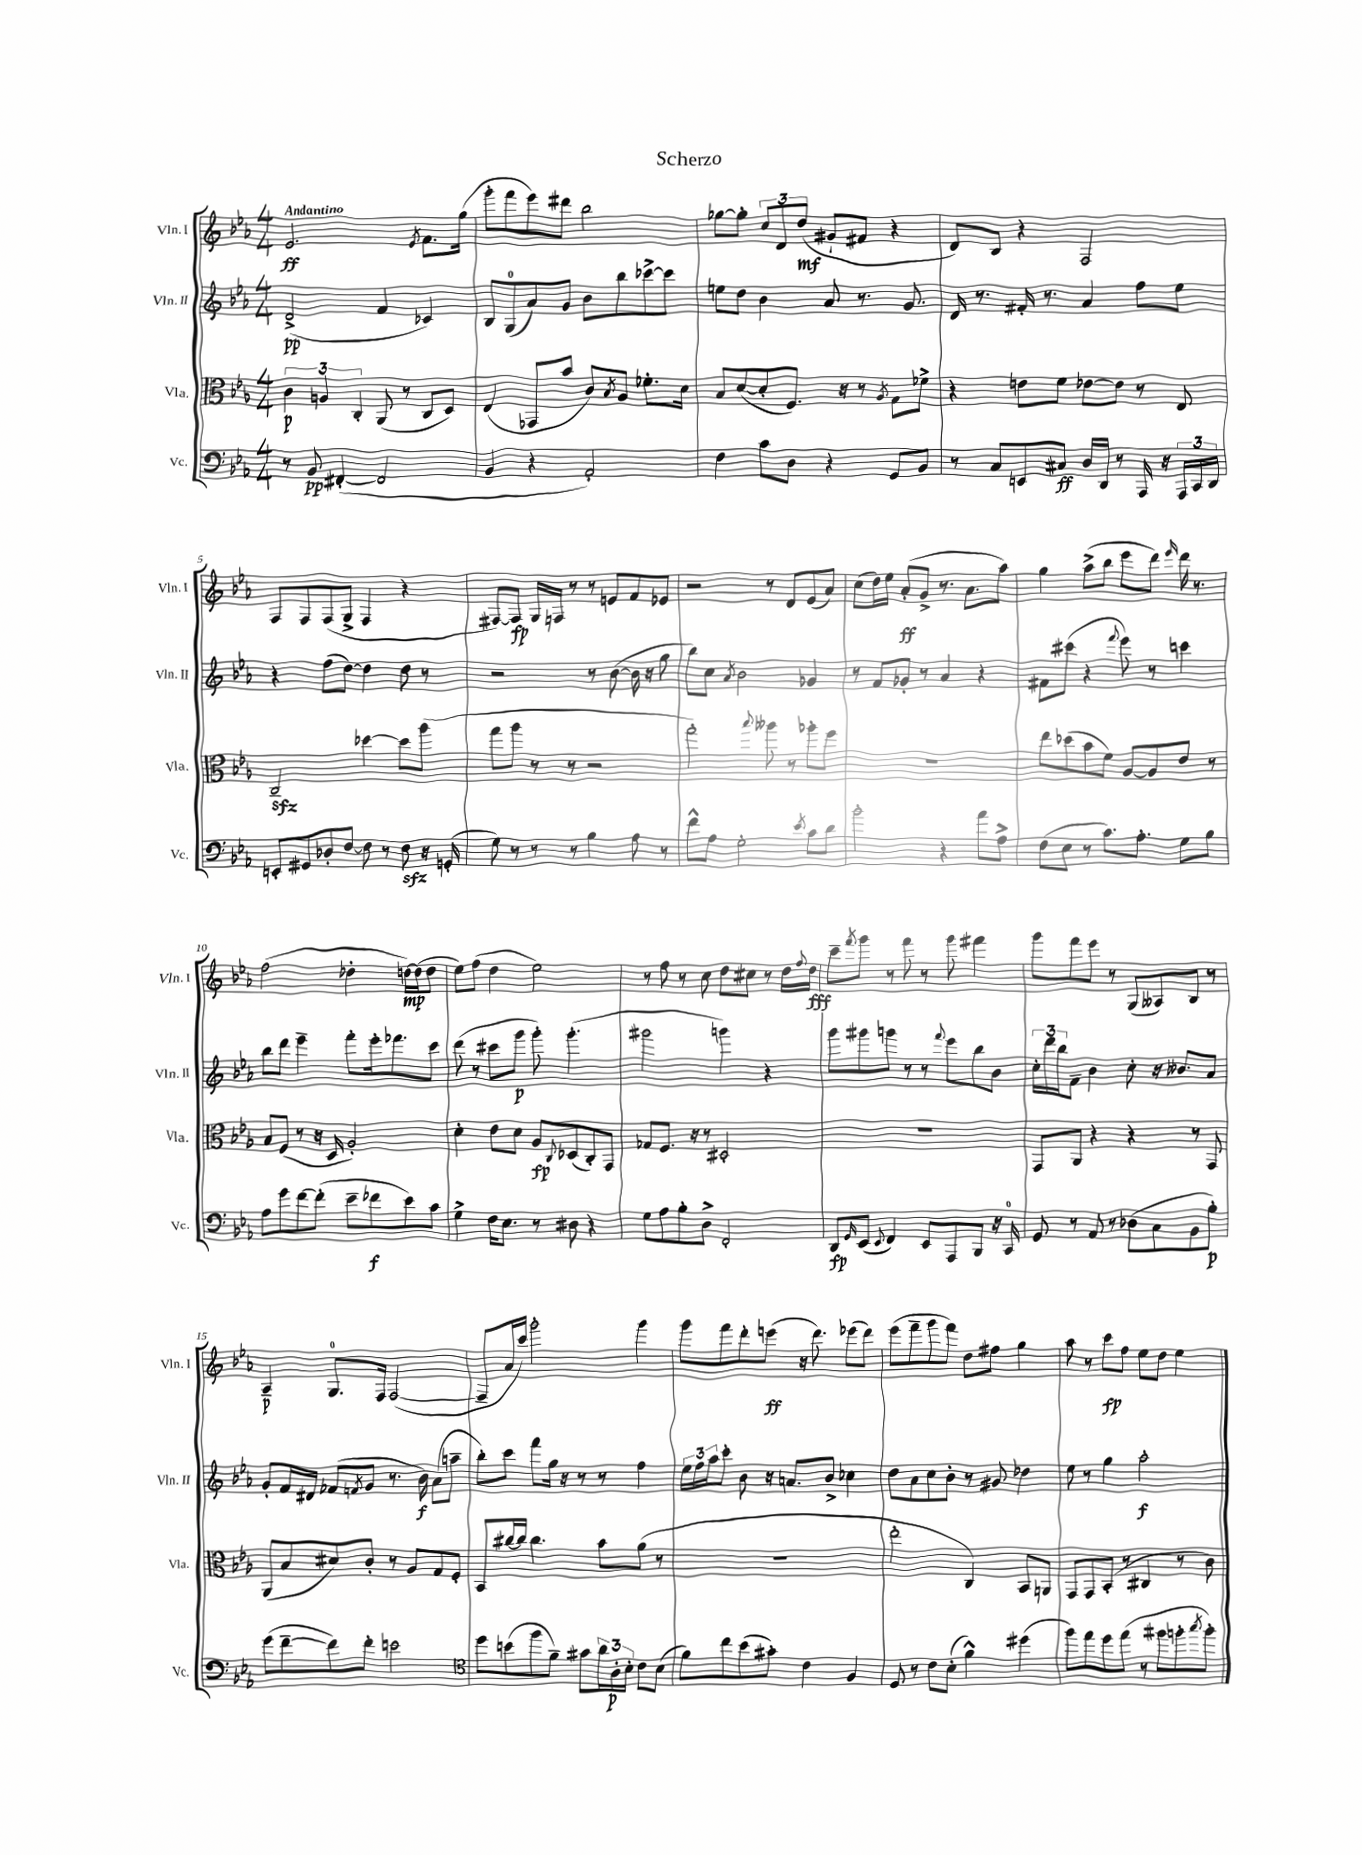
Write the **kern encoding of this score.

**kern	**dynam	**kern	**dynam	**kern	**dynam	**kern	**dynam
*part4	*part4	*part3	*part3	*part2	*part2	*part1	*part1
*staff4	*staff4	*staff3	*staff3	*staff2	*staff2	*staff1	*staff1
*I"Vc.	*	*I"Vla.	*	*I"Vln. II	*	*I"Vln. I	*
*I'Vc.	*	*I'Vla.	*	*I'Vln. II	*	*I'Vln. I	*
*clefF4	*	*clefC3	*	*clefG2	*	*clefG2	*
*k[b-e-a-]	*	*k[b-e-a-]	*	*k[b-e-a-]	*	*k[b-e-a-]	*
*M4/4	*	*M4/4	*	*M4/4	*	*M4/4	*
=1	=1	=1	=1	=1	=1	=1	=1
!	!	!	!	!	!	!LO:TX:a:B:t=Andantino	!
8r	.	6c\	p	(2d^/	pp	2.e-/	ff
8BB-/	pp	.	.	.	.	.	.
.	.	6An/	.	.	.	.	.
([4FF#X'/	.	.	.	.	.	.	.
.	.	6C'/	.	.	.	.	.
2FF#/]	.	(8AA-/	.	4f/	.	.	.
.	.	8r	.	.	.	.	.
.	.	.	.	.	.	8qe-/	.
.	.	8C/L	.	4c-X/)	.	8.f\L	.
.	.	8D/J)	.	.	.	.	.
.	.	.	.	.	.	(16gg\Jk	.
=2	=2	=2	=2	=2	=2	=2	=2
4BB-/	.	(4E-/	.	8B-/L	.	8ggg'\L	.
.	.	.	.	(8G/	.	8fff\	.
4r	.	8GG-X/L	.	8a-/)	.	8eee-\)	.
.	.	8b-/J	.	8g/J	.	8ddd#X\J	.
2AA-'/)	.	8c/L)	.	8b-\L	.	2bb-\	.
.	.	8qB-/	.	.	.	.	.
.	.	8A-/J	.	8bb-\	.	.	.
.	.	8.f-X'\L	.	[8ccc-X^\	.	.	.
.	.	.	.	8ccc-\J]	.	.	.
.	.	16d\Jk	.	.	.	.	.
=3	=3	=3	=3	=3	=3	=3	=3
4F\	.	8B-/L	.	8een\L	.	[8gg-X\L	.
.	.	([8d/	.	8dd\J	.	8gg-'\J]	.
8c\L	.	8d'/]	.	4b-\	.	12cc/L	.
.	.	.	.	.	.	12d/	.
8D\J	.	8.F/J)	.	.	.	.	.
.	.	.	.	.	.	(12dd/J	mf
4r	.	.	.	8a-/	.	8g#X`/L	.
.	.	16r	.	.	.	.	.
.	.	8r	.	8.r	.	8f#X/J	.
.	.	8qA-/	.	.	.	.	.
8GG/L	.	8G\L	.	.	.	4r	.
.	.	.	.	8.g/	.	.	.
8BB-/J	.	8f-X^\J	.	.	.	.	.
=4	=4	=4	=4	=4	=4	=4	=4
8r	.	4r	.	16d/	.	8d/L)	.
.	.	.	.	8.r	.	.	.
8C/L	.	.	.	.	.	8B-/J	.
8EEn/	.	8en\L	.	16f#X'/	.	4r	.
.	.	.	.	8.r	.	.	.
8C#X/J	ff	8f\J	.	.	.	.	.
16D/LL	.	[8e-X\L	.	4a-/	.	2F/	.
16DD/JJ	.	.	.	.	.	.	.
8r	.	8e-\J]	.	.	.	.	.
16AAA-/	.	8r	.	8ff\L	.	.	.
16r	.	.	.	.	.	.	.
24AAA-/LL	.	8E-/	.	8ee-\J	.	.	.
24CC/	.	.	.	.	.	.	.
24DD/JJ	.	.	.	.	.	.	.
!!LO:LB:g=z
=5	=5	=5	=5	=5	=5	=5	=5
8EEn'/L	.	2Czz~/	.	4r	.	8F/L	.
8GG#X/	.	.	.	.	.	8F/	.
8D-X'/	.	.	.	(8ff\L	.	(8F/	.
[8F/J	.	.	.	[8dd\J)	.	8G^/J	.
8F\]	.	[4dd-X\	.	4dd\]	.	4F/	.
8r	.	.	.	.	.	.	.
8Fzz\	.	8dd-\L]	.	8dd\	.	4r	.
16r	.	(8aa-\J	.	8r	.	.	.
(16GGn'/	.	.	.	.	.	.	.
=6	=6	=6	=6	=6	=6	=6	=6
8G\)	.	8gg\L	.	2r	.	[8F#X/L)	.
8r	.	8aa-\J	.	.	.	8F#/J]	fp
8r	.	8r	.	.	.	16G/LL	.
.	.	.	.	.	.	16Fn/JJ	.
8r	.	8r	.	.	.	8r	.
4B-\	.	2r	.	8r	.	8r	.
.	.	.	.	([8b-\	.	8en/L	.
8A-\	.	.	.	16b-\]	.	8f/	.
.	.	.	.	16r	.	.	.
8r	.	.	.	8gg\	.	8e-X/J	.
=7	=7	=7	=7	=7	=7	=7	=7
8f^^\L	.	2gg'\)	.	8bb-\L)	.	2r	.
8A-\J	.	.	.	8cc\J	.	.	.
.	.	.	.	8qa-/	.	.	.
2G'\	.	.	.	2b-\	.	.	.
.	.	8qqbb-/	.	.	.	.	.
.	.	8aa--X\	.	.	.	8r	.
.	.	8r	.	.	.	8d/L	.
8qe-/	.	.	.	.	.	.	.
8c\L	.	8aa-X'\L	.	4g-X/	.	(8e-/	.
8d\J	.	8ff\J	.	.	.	8a-/J)	.
=8	=8	=8	=8	=8	=8	=8	=8
2b-'\	.	1r	.	8r	.	(8cc\L	.
.	.	.	.	8f/L	.	16dd\L)	.
.	.	.	.	.	.	16ee-\JJ	.
.	.	.	.	8g-X'/J	.	(8a-'/L	ff
.	.	.	.	8r	.	8g^/J	.
4r	.	.	.	4a-/	.	8.r	.
.	.	.	.	.	.	8.a-\L	.
8a-\L	.	.	.	4r	.	.	.
8A-^\J	.	.	.	.	.	8aa-\J)	.
=9	=9	=9	=9	=9	=9	=9	=9
(8F\L	.	8ee-\L	.	8f#X\L	.	4gg\	.
8E-\J	.	(8dd-X\	.	(8ccc#X\J	.	.	.
8r	.	8b-\	.	4r	.	(8aa-^\L	.
8.c\L)	.	8f\J)	.	.	.	8bb-\J	.
.	.	.	.	8qqfff/	.	.	.
.	.	[8A-/L	.	8eee-\)	.	8eee-\L	.
8.A-'\J	.	.	.	.	.	.	.
.	.	8A-/]	.	8r	.	8ddd\J)	.
.	.	.	.	.	.	16qqeee-/	.
8G\L	.	8e-/J	.	4cccn\	.	16ddd\	.
.	.	.	.	.	.	8.r	.
8B-\J	.	8r	.	.	.	.	.
!!LO:LB:g=z
=10	=10	=10	=10	=10	=10	=10	=10
8A-\L	.	8B-/L	.	8bb-\L	.	(2ff\	.
8g\	.	(8F/J	.	8ddd\J	.	.	.
[8f\	.	8r	.	4eee-~\	.	.	.
(8f'\J]	.	16r	.	.	.	.	.
.	.	16D/	.	.	.	.	.
8e-~\L	.	2A-'/)	.	8fff'\L	.	4dd-X'\	.
8f-X\	f	.	.	16eee-'\k	.	.	.
.	.	.	.	8.fff-X\	.	.	.
8e-\)	.	.	.	.	.	[16ddn\LL)	mp
.	.	.	.	.	.	(16dd\J]	.
8c\J	.	.	.	8ccc\J	.	8dd\J	.
=11	=11	=11	=11	=11	=11	=11	=11
4G^\	.	4d'\	.	(8ddd\	.	8ee-\L)	.
.	.	.	.	8r	.	(8ff\J	.
16F\KL	.	8e-\L	.	8ccc#X\L	.	4dd\	.
8.E-\J	.	.	.	.	.	.	.
.	.	8d\J	.	8ggg\J	p	.	.
8r	.	8A-/L	fp	8ggg'\)	.	2ee-\)	.
.	.	8qqC/	.	.	.	.	.
8D#X\	.	(8D-X/	.	(4.ggg'\	.	.	.
4r	.	8C'/)	.	.	.	.	.
.	.	8GG/J	.	.	.	.	.
=12	=12	=12	=12	=12	=12	=12	=12
8G\L	.	8G-X/L	.	2ggg#X\	.	8r	.
8A-\	.	8.F/J	.	.	.	8ff\	.
8B-'\	.	.	.	.	.	8r	.
.	.	16r	.	.	.	.	.
8D^\J	.	8r	.	.	.	8cc\	.
2FF'/	.	2D#X'/	.	4gggn\)	.	8dd\L	.
.	.	.	.	.	.	8cc#X\J	.
.	.	.	.	4r	.	8r	.
.	.	.	.	.	.	16dd\LL	.
.	.	.	.	.	.	8qqff/	.
.	.	.	.	.	.	16dd\JJ	fff
=13	=13	=13	=13	=13	=13	=13	=13
8DD/L	fp	1r	.	8ggg\L	.	8ccc~\L	.
16qqGG/	.	.	.	.	.	8qfff/	.
(8EE-/J	.	.	.	8ggg#X\	.	8ggg\J	.
8qqEE-/	.	.	.	.	.	.	.
4FF/)	.	.	.	8gggn\J	.	8r	.
.	.	.	.	8r	.	8fff\	.
8EE-/L	.	.	.	8r	.	8r	.
.	.	.	.	8qqfff/	.	.	.
8AAA-/	.	.	.	8eee-\L	.	8ggg\	.
8BBB-/J	.	.	.	8bb-\	.	4fff#X\	.
16r	.	.	.	8b-\J	.	.	.
16CC/	.	.	.	.	.	.	.
=14	=14	=14	=14	=14	=14	=14	=14
8GG/	.	8GG/L	.	24cc'\LL	.	8ggg\L	.
.	.	.	.	24ddd\	.	.	.
.	.	.	.	24bb-\J	.	.	.
8r	.	8AA-/J	.	8f~\J	.	8fff\	.
8AA-/	.	4r	.	4b-\	.	8eee-\J	.
8r	.	.	.	.	.	8r	.
(8D-X\L	.	4r	.	8cc'\	.	(8G/L	.
8C\	.	.	.	16r	.	8A--X/)	.
.	.	.	.	8.b--X/L	.	.	.
8BB-\	.	8r	.	.	.	8B-/J	.
8B-'\J)	p	8GG/	.	8a-/J	.	8r	.
!!LO:LB:g=z
=15	=15	=15	=15	=15	=15	=15	=15
(8g\L	.	(8AA-/L	.	8g'/L	.	4A-~/	p
[8f~\	.	8B-/	.	16f/L	.	.	.
.	.	.	.	16d#X/JJ	.	.	.
8f\])	.	8d#X/)	.	(8f-X/L	.	8.G/L	.
.	.	.	.	8qfn/	.	.	.
8f'\J	.	8c'/J	.	8g/J	.	.	.
.	.	.	.	.	.	16F/Jk	.
2en\	.	8r	.	8.r	.	([2F/	.
.	.	8A-/L	.	.	.	.	.
.	.	.	.	16b-\)	f	.	.
.	.	8G/	.	(8a-\L	.	.	.
.	.	8F'/J	.	8aan~\J	.	.	.
=16	=16	=16	=16	=16	=16	=16	=16
*clefC4	*	*	*	*	*	*	*
8dd\L	.	8BB-/L	.	8bb-'\L)	.	8F~/L]	.
(8bn\	.	[16cc#X/L	.	8ccc\J	.	16a-/L	.
.	.	16cc#/JJ]	.	.	.	16ccc/JJ)	.
8ff\	.	4.cc#\	.	8fff\L	.	2ggg'\	.
8f~\J)	.	.	.	16gg\Jk	.	.	.
.	.	.	.	16r	.	.	.
8g#X\L	.	.	.	8r	.	.	.
24a-\L	.	8b-\L	.	8r	.	.	.
24A-'\	p	.	.	.	.	.	.
24B-'\JJ	.	.	.	.	.	.	.
8c\L	.	(8a-\J	.	4ff\	.	4ggg\	.
(8B-\J	.	8r	.	.	.	.	.
=17	=17	=17	=17	=17	=17	=17	=17
8f\L)	.	1r	.	24ee-\LL	.	8ggg\L	.
.	.	.	.	24ff\	.	.	.
.	.	.	.	24aa-\J	.	.	.
8cc\	.	.	.	8ccc'\J	.	8fff\	.
(8b-\	.	.	.	8b-\	.	8ddd'\	.
8g#X'\J)	.	.	.	16r	.	(8eeen\J	ff
.	.	.	.	8.an/L	.	.	.
4c\	.	.	.	.	.	16r	.
.	.	.	.	.	.	8.ddd\)	.
.	.	.	.	8b-^/J	.	.	.
4F/	.	.	.	4cc-X\	.	(8eee-X\L	.
.	.	.	.	.	.	8ddd\J)	.
=18	=18	=18	=18	=18	=18	=18	=18
8D/	.	2ee-'\	.	8dd\L	.	(8eee-\L	.
8r	.	.	.	8a-\	.	8fff~\	.
8c\L	.	.	.	8cc\	.	8ggg\	.
(8B-'\J	.	.	.	8b-'\J	.	8fff\J)	.
4f^^\)	.	4C/)	.	8r	.	8dd\L	.
.	.	.	.	8g#X/	.	8ff#X\J	.
(4dd#X\	.	8BB-/L	.	4dd-X\	.	4gg\	.
.	.	8AAn/J	.	.	.	.	.
=19	=19	=19	=19	=19	=19	=19	=19
8ff\L)	.	8GG/L	.	8ee-\	.	8aa-\	.
8ee-\	.	8GG/	.	8r	.	8r	.
8dd\	.	(8BB-'/J	.	4gg\	.	8ccc\L	fp
(8ee-\J	.	8r	.	.	.	8ff\J	.
8r	.	4C#X/	.	2aa-'\	f	8ee-\L	.
8ff#X\L	.	.	.	.	.	8dd\J	.
8ffn'\	.	8r	.	.	.	4ee-\	.
8qgg/	.	.	.	.	.	.	.
8ff'\J)	.	8c\)	.	.	.	.	.
==	==	==	==	==	==	==	==
*-	*-	*-	*-	*-	*-	*-	*-
